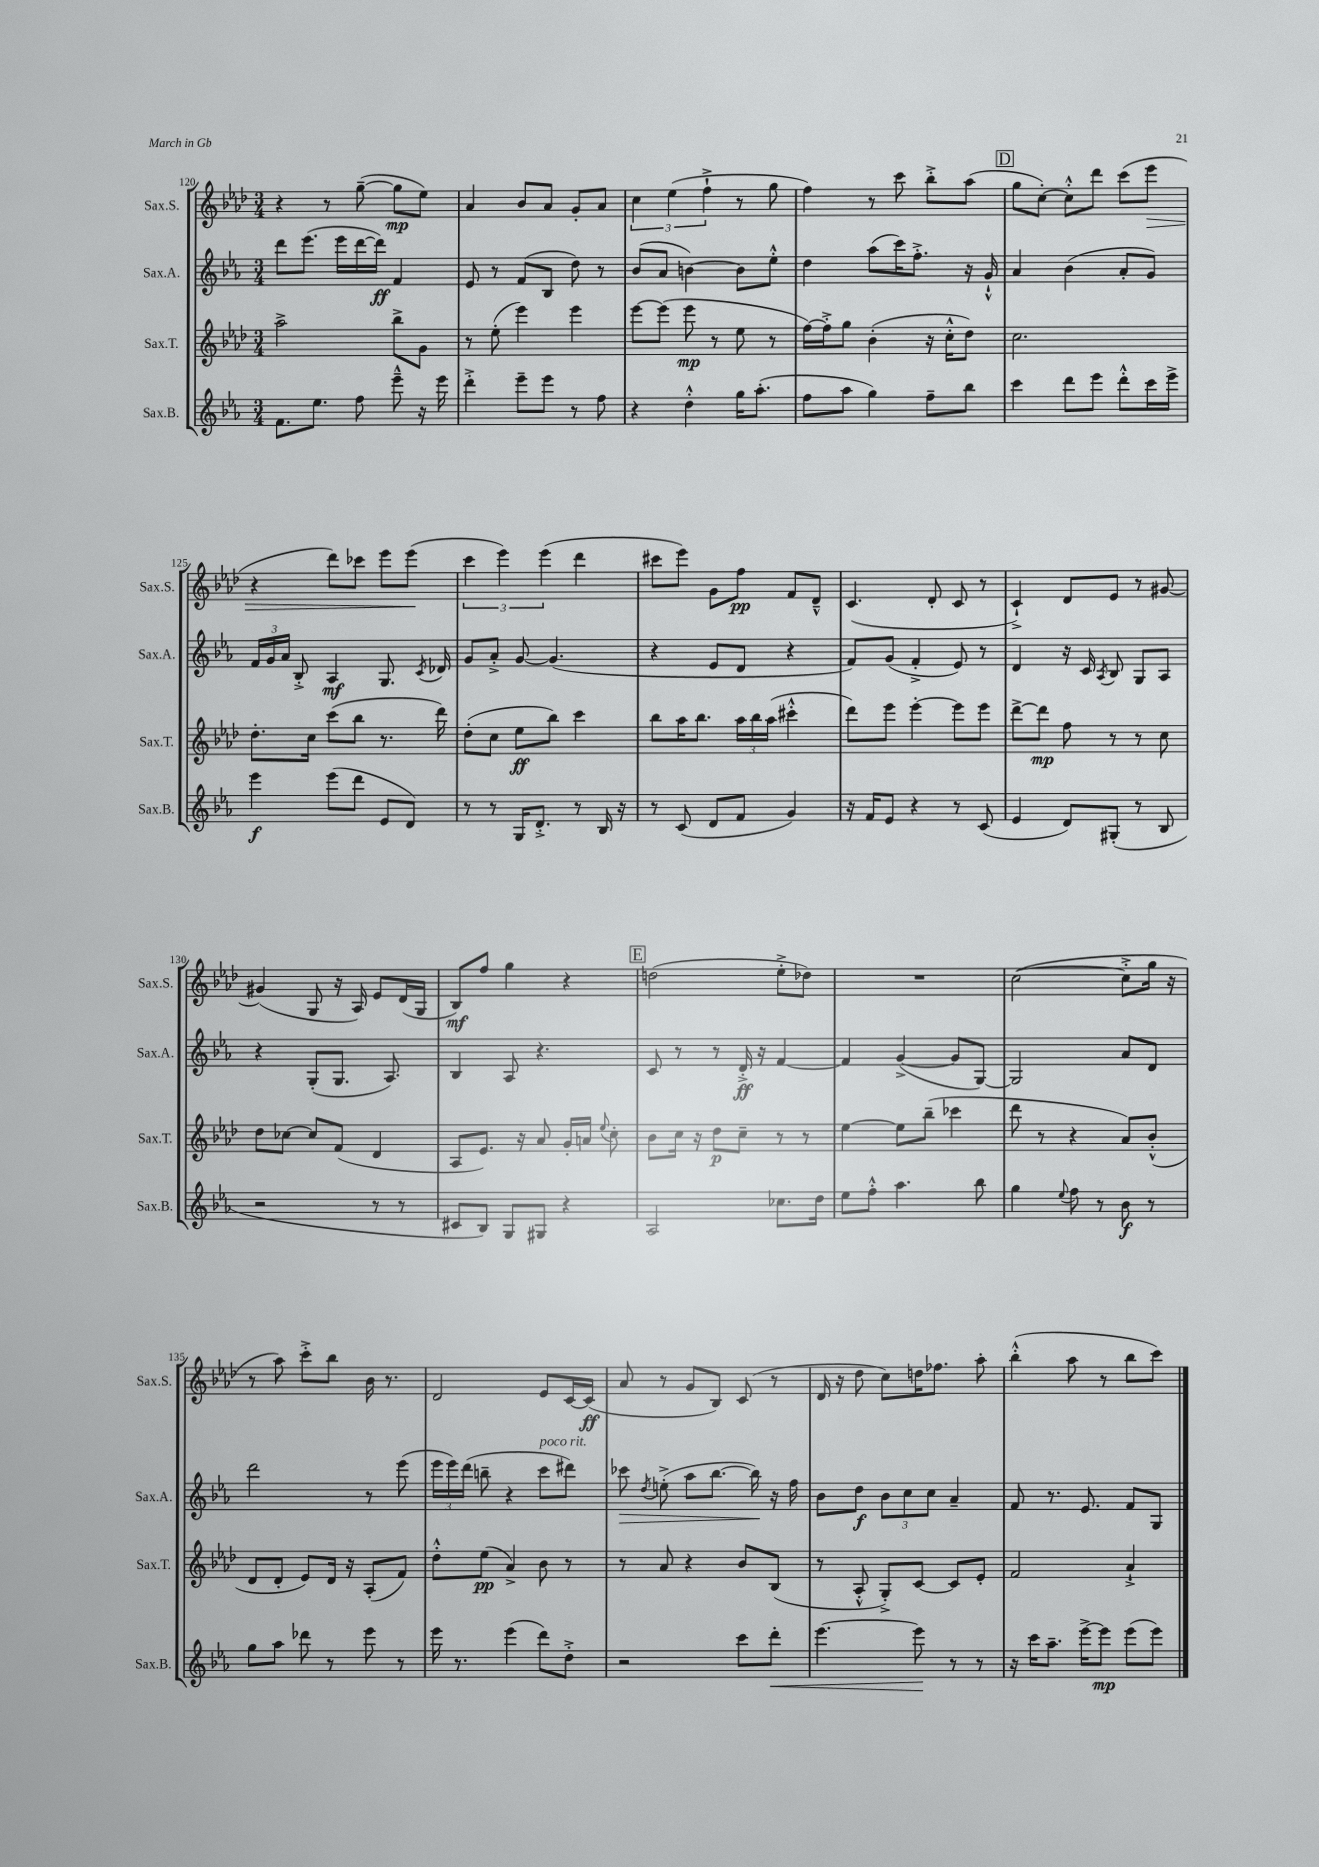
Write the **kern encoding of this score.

**kern	**dynam	**kern	**dynam	**kern	**dynam	**kern	**dynam
*part4	*part4	*part3	*part3	*part2	*part2	*part1	*part1
*staff4	*staff4	*staff3	*staff3	*staff2	*staff2	*staff1	*staff1
*I"Sax.B.	*	*I"Sax.T.	*	*I"Sax.A.	*	*I"Sax.S.	*
*I'Sax.B.	*	*I'Sax.T.	*	*I'Sax.A.	*	*I'Sax.S.	*
*clefG2	*	*clefG2	*	*clefG2	*	*clefG2	*
*k[b-e-a-]	*	*k[b-e-a-d-]	*	*k[b-e-a-]	*	*k[b-e-a-d-]	*
*M3/4	*	*M3/4	*	*M3/4	*	*M3/4	*
=120	=120	=120	=120	=120	=120	=120	=120
8.f\L	.	2aa-^\	.	8ddd\L	.	4r	.
.	.	.	.	(8.eee-\J	.	.	.
8.ee-\J	.	.	.	.	.	.	.
.	.	.	.	.	.	8r	.
.	.	.	.	16eee-\LL	.	.	.
8ff\	.	.	.	[16ddd\	.	([8gg~\	.
.	.	.	.	16ddd\JJ])	ff	.	.
8eee-~^^\	.	8bb-^\L	.	4f/	.	8gg\L]	mp
16r	.	8g\J	.	.	.	8ee-\J)	.
16eee-\	.	.	.	.	.	.	.
=121	=121	=121	=121	=121	=121	=121	=121
4ddd'^\	.	8r	.	8e-/	.	4a-/	.
.	.	(8ee-'\	.	8r	.	.	.
8eee-~\L	.	4eee-\)	.	(8f/L	.	8b-/L	.
8eee-\J	.	.	.	8B-/J	.	8a-/J	.
8r	.	4eee-\	.	8dd\)	.	8g'/L	.
8ff\	.	.	.	8r	.	8a-/J	.
=122	=122	=122	=122	=122	=122	=122	=122
4r	.	[8eee-\L	.	(8b-/L	.	6cc\	.
.	.	(8eee-\J]	.	8a-/J	.	.	.
.	.	.	.	.	.	(6ee-\	.
4dd'^^\	.	8eee-\	mp	[4bn\)	.	.	.
.	.	.	.	.	.	6ff`^\	.
.	.	8r	.	.	.	.	.
16gg\KL	.	8ee-\	.	8b\L]	.	8r	.
(8.aa-'\J	.	.	.	.	.	.	.
.	.	8r	.	8ee-'^^\J	.	8gg\	.
=123	=123	=123	=123	=123	=123	=123	=123
8ff\L	.	[16ff\LL)	.	4dd\	.	4ff\)	.
.	.	16ff'^\J]	.	.	.	.	.
8aa-\J	.	8gg\J	.	.	.	.	.
4gg\)	.	(4b-'\	.	(8aa-\L	.	8r	.
.	.	.	.	16ccc\K)	.	8ccc\	.
.	.	.	.	8.ff'^\J	.	.	.
8ff~\L	.	16r	.	.	.	8bb-'^\L	.
.	.	16cc'^^\KL	.	.	.	.	.
8bb-\J	.	8dd-\J)	.	16r	.	(8aa-\J	.
.	.	.	.	16g`^^/	.	.	.
!!LO:REH:place=s1:t=D
=124	=124	=124	=124	=124	=124	=124	=124
4ccc\	.	2.cc\	.	4a-/	.	8gg\L	.
.	.	.	.	.	.	[8cc'\J)	.
8ddd\L	.	.	.	(4b-\	.	8cc'^^\L]	.
8eee-\J	.	.	.	.	.	8ddd-\J	.
8ddd'^^\L	.	.	.	8a-'/L	.	(8ccc\L	.
!	!	!	!	!	!	!	!LO:HP:b
16ccc\L	.	.	.	8g/J)	.	8eee-\J	>
16eee-^\JJ	.	.	.	.	.	.	.
!!LO:LB:g=z
=125	=125	=125	=125	=125	=125	=125	=125
4eee-\	f	8.dd-'\L	.	24f/LL	.	4r	.
.	.	.	.	24g/	.	.	.
.	.	.	.	24a-/JJ	.	.	.
.	.	.	.	8B-'^/	.	.	.
.	.	16cc\Jk	.	.	.	.	.
(8eee-\L	.	(8ccc\L	.	4A-/	mf	8ddd-\L)	.
8ddd\J	.	8bb-\J	.	.	.	8ccc-X\J	.
8e-/L	.	8.r	.	8.G/	.	8eee-\L	.
8d/J)	.	.	.	.	.	(8eee-\J	.
.	.	.	.	8qc/	.	.	.
.	.	16ddd-\)	.	16d-X/	.	.	.
.	.	.	.	.	.	.	]
=126	=126	=126	=126	=126	=126	=126	=126
8r	.	(8dd-'\L	.	8g/L	.	6ccc\	.
8r	.	8cc\J	.	8a-'^/J	.	.	.
.	.	.	.	.	.	6eee-\)	.
16G/KL	.	8ee-\L	ff	[8g/	.	.	.
8.d'^/J	.	.	.	.	.	.	.
.	.	.	.	.	.	(6eee-\	.
.	.	8bb-\J)	.	(4.g/]	.	.	.
8r	.	4ccc\	.	.	.	4ddd-\	.
16B-/	.	.	.	.	.	.	.
16r	.	.	.	.	.	.	.
=127	=127	=127	=127	=127	=127	=127	=127
8r	.	8bb-\L	.	4r	.	8ccc#X\L	.
(8c/	.	16aa-\K	.	.	.	8eee-\J)	.
.	.	8.bb-\J	.	.	.	.	.
8d/L	.	.	.	8e-/L	.	8g\L	.
8f/J	.	24aa-\LL	.	8d/J	.	8ff\J	pp
.	.	24bb-\	.	.	.	.	.
.	.	(24aa-\JJ	.	.	.	.	.
4g/)	.	4ccc#X'^^\	.	4r	.	8f/L	.
.	.	.	.	.	.	8d-~^^/J	.
=128	=128	=128	=128	=128	=128	=128	=128
16r	.	8ddd-\L)	.	8f/L)	.	(4.c/	.
16f/KL	.	.	.	.	.	.	.
8e-/J	.	8eee-\J	.	(8g/J	.	.	.
4r	.	[4eee-'\	.	4f'^/	.	.	.
.	.	.	.	.	.	8d-'/	.
8r	.	8eee-\L]	.	8e-/)	.	8c/	.
(8c/	.	8eee-\J	.	8r	.	8r	.
=129	=129	=129	=129	=129	=129	=129	=129
4e-/	.	[8ddd-^\L	.	4d/	.	4c`^/)	.
.	.	8ddd-\J]	mp	.	.	.	.
8d/L)	.	8ff\	.	16r	.	8d-/L	.
.	.	.	.	16c/	.	.	.
.	.	.	.	8qA-/	.	.	.
(8G#X'/J	.	8r	.	8B-/	.	8e-/J	.
8r	.	8r	.	8G/L	.	8r	.
8B-/	.	8cc\	.	8A-/J	.	[8g#X/	.
!!LO:LB:g=z
=130	=130	=130	=130	=130	=130	=130	=130
2r	.	8dd-\L	.	4r	.	(4g#X/]	.
.	.	[8cc-X\J	.	.	.	.	.
.	.	8cc-/L]	.	(8G'/L	.	8G/	.
.	.	(8f/J	.	8.G/J	.	16r	.
.	.	.	.	.	.	16A-/)	.
8r	.	4d-/	.	.	.	8e-/L	.
.	.	.	.	8.A-/)	.	.	.
8r	.	.	.	.	.	(16d-/L	.
.	.	.	.	.	.	16G/JJ	.
=131	=131	=131	=131	=131	=131	=131	=131
8c#X/L	.	8A-/L	.	4B-/	.	8B-/L)	mf
8B-/J)	.	8.e-/J)	.	.	.	8ff/J	.
8G/L	.	.	.	8A-/	.	4gg\	.
.	.	16r	.	.	.	.	.
8G#X/J	.	8a-/	.	4.r	.	.	.
4r	.	16g'/LL	.	.	.	4r	.
.	.	16an/JJ	.	.	.	.	.
.	.	8qqee-/	.	.	.	.	.
.	.	8cc'\	.	.	.	.	.
!!LO:REH:place=s1:t=E
=132	=132	=132	=132	=132	=132	=132	=132
2A-/	.	8b-\L	.	8c/	.	(2ddn\	.
.	.	16cc\Jk	.	8r	.	.	.
.	.	16r	.	.	.	.	.
.	.	8dd-\L	p	8r	.	.	.
.	.	8cc~\J	.	16d'^/	ff	.	.
.	.	.	.	16r	.	.	.
8.cc-X\L	.	8r	.	[4f/	.	8ee-'^\L	.
.	.	8r	.	.	.	8dd-X\J)	.
16dd\Jk	.	.	.	.	.	.	.
=133	=133	=133	=133	=133	=133	=133	=133
8ee-\L	.	[4ee-\	.	4f/]	.	2.r	.
8ff'^^\J	.	.	.	.	.	.	.
4.aa-\	.	8ee-\L]	.	([4g^/	.	.	.
.	.	(8bb-~\J	.	.	.	.	.
.	.	4ccc-X\	.	8g/L]	.	.	.
8bb-\	.	.	.	[8G/J)	.	.	.
=134	=134	=134	=134	=134	=134	=134	=134
4gg\	.	8ddd-\	.	2G/]	.	([2cc\	.
.	.	8r	.	.	.	.	.
8qqee-/	.	.	.	.	.	.	.
8ff\	.	4r	.	.	.	.	.
8r	.	.	.	.	.	.	.
8b-\	f	8a-/L)	.	8a-/L	.	8cc'^\L]	.
8r	.	(8b-'^^/J	.	8d/J	.	16gg\Jk	.
.	.	.	.	.	.	16r	.
!!LO:LB:g=z
=135	=135	=135	=135	=135	=135	=135	=135
8gg\L	.	8d-/L	.	2ddd\	.	8r	.
8aa-\J	.	8d-'/J	.	.	.	8aa-\)	.
8ddd-X\	.	8e-/L)	.	.	.	8ccc'^\L	.
8r	.	16d-/Jk	.	.	.	8bb-\J	.
.	.	16r	.	.	.	.	.
8eee-\	.	(8A-'/L	.	8r	.	16b-\	.
.	.	.	.	.	.	8.r	.
8r	.	8f/J)	.	(8eee-\	.	.	.
=136	=136	=136	=136	=136	=136	=136	=136
16eee-\	.	8dd-'^^\L	.	24eee-\LL	.	2d-/	.
.	.	.	.	24eee-\)	.	.	.
8.r	.	.	.	.	.	.	.
.	.	.	.	(24ddd\JJ	.	.	.
.	.	(8ee-\J	pp	8bbn~\	.	.	.
(4eee-\	.	4a-^/)	.	4r	.	.	.
!	!	!	!	!LO:TX:a:i:t=poco rit.	!	!	!
8ddd\L)	.	8b-\	.	8ccc\L	.	8e-/L	.
8dd'^\J	.	8r	.	8ddd#X\J)	.	[16c/L	.
.	.	.	.	.	.	(16c/JJ]	ff
=137	=137	=137	=137	=137	=137	=137	=137
!	!	!	!	!	!LO:HP:b	!	!
2r	.	8r	.	8ccc-X\	>	8a-/	.
.	.	.	.	8qdd/	.	.	.
.	.	8a-/	.	(8een'^\	.	8r	.
.	.	4r	.	8aa-\L	.	8g/L	.
.	.	.	.	[8.bb-\J	.	8B-/J)	.
8ccc\L	.	8b-/L	.	.	.	(8c/	.
.	.	.	.	16bb-\])	.	.	.
!	!LO:HP:b	!	!	!	!	!	!
8ddd'\J	<	(8B-/J	.	16r	]	8r	.
.	.	.	.	16ff\	.	.	.
=138	=138	=138	=138	=138	=138	=138	=138
[4.eee-\	.	8r	.	8b-\L	.	16d-/	.
.	.	.	.	.	.	16r	.
.	.	8A-'^^/	.	8dd\J	f	8dd-\	.
.	.	8G'^/L)	.	12b-\L	.	8cc\L)	.
.	.	.	.	12cc\	.	.	.
8eee-\]	.	[8c/J	.	.	.	16ddn\K	.
.	.	.	.	12cc\J	.	.	.
.	.	.	.	.	.	8.ff-X\J	.
8r	[	8c/L]	.	4a-~/	.	.	.
8r	.	8e-'/J	.	.	.	8aa-'\	.
=139	=139	=139	=139	=139	=139	=139	=139
16r	.	2f/	.	8f/	.	(4bb-'^^\	.
16ccc\KL	.	.	.	.	.	.	.
8.aa-~\J	.	.	.	8.r	.	.	.
.	.	.	.	.	.	8aa-\	.
[16eee-^\KL	.	.	.	8.e-/	.	.	.
8eee-\J]	mp	.	.	.	.	8r	.
(8eee-\L	.	4a-`^/	.	8f/L	.	8bb-\L	.
8eee-\J)	.	.	.	8G/J	.	8ccc\J)	.
==	==	==	==	==	==	==	==
*-	*-	*-	*-	*-	*-	*-	*-
